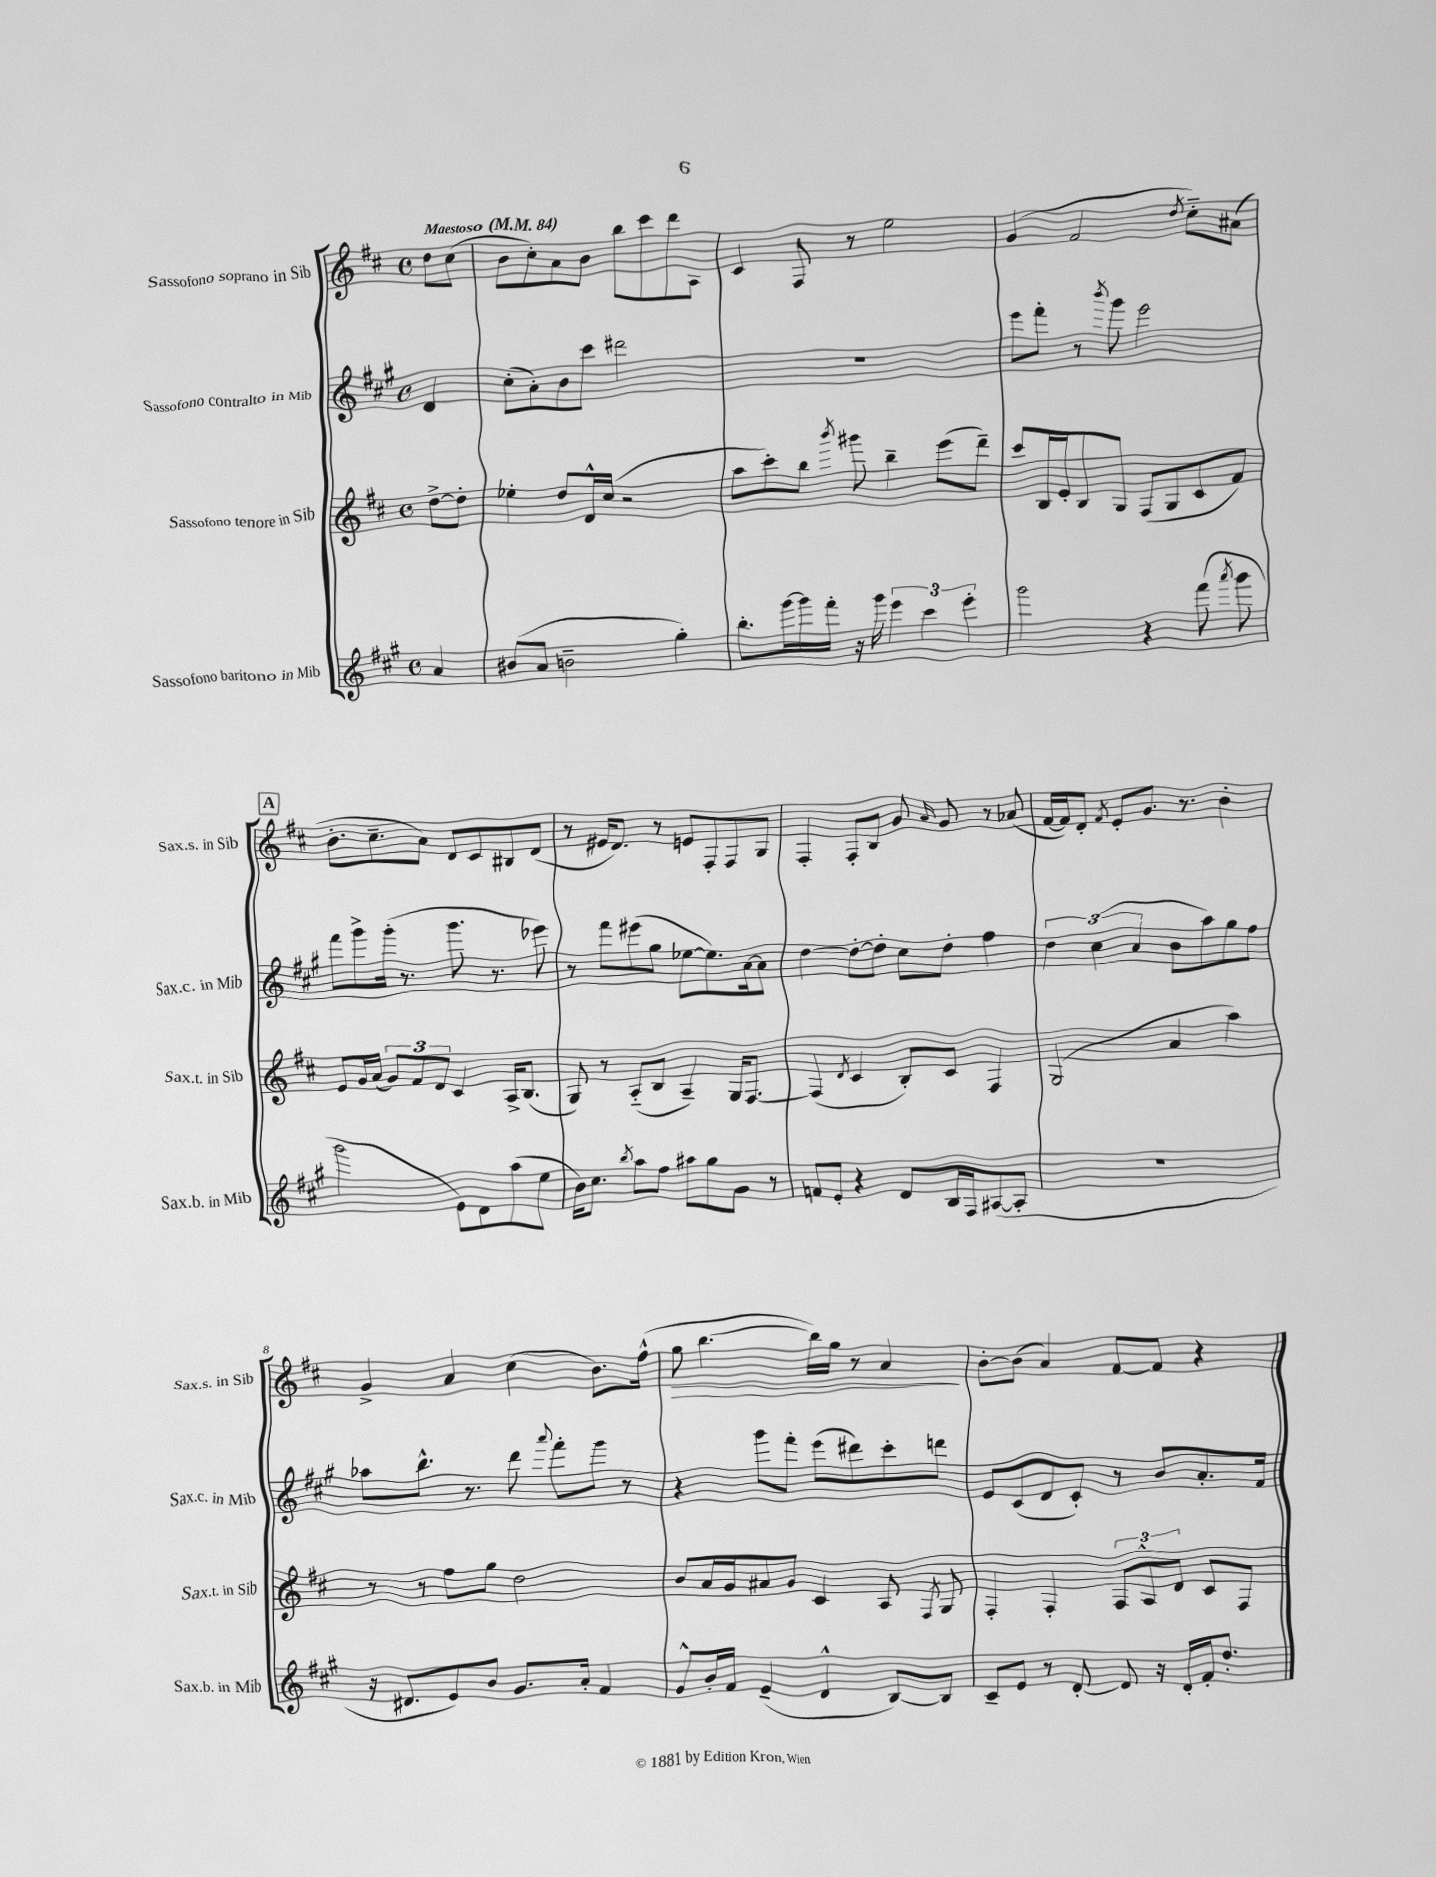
<<
\new StaffGroup <<
\new Staff = "s0" \with { instrumentName = "Sassofono soprano in Sib" shortInstrumentName = "Sax.s. in Sib" } {
    \clef treble \key d \major \defaultTimeSignature \time 4/4 \partial 4 \tempo "Maestoso" 4 = 84
    \autoBeamOff d''8[ cis''8]( |
    b'8[ cis''8-.) a'8 b'8] b''8[ cis'''8 d'''8 a8] |
    cis'4 fis8 r8 e''2 |
    g'4( fis'2 \acciaccatura { d''8 } cis''8[-_) ais'8]( |
    \mark \markup { \box "A" } b'8.[-. cis''8.-- a'8]) d'8[ cis'8 bis8 d'8]( |
    r8 eis'16[ d'8.]) r8 e'8[ fis8-. fis8 g8] |
    fis4-. fis8[-. b8] g'8 \grace { a'16 } g'8 r8 aes'8( |
    fis'16[~ fis'16) d'8]-. \acciaccatura { fis'8 } e'8[-. g'8.] r8. b'4-. |
    g'4-> a'4 cis''4( b'8.[) fis''16]-^( |
    g''8\> b''4.~ b''16[) g''16] r8 a'4\! |
    b'8[~-. b'8]( a'4) fis'8[~ fis'8] r4 \bar "|." |
}
\new Staff = "s1" \with { instrumentName = "Sassofono contralto in Mib" shortInstrumentName = "Sax.c. in Mib" } {
    \clef treble \key a \major \defaultTimeSignature \time 4/4 \partial 4
    \autoBeamOff d'4 |
    cis''8[-.( a'8-.) b'8 cis'''8] dis'''2 |
    R1 |
    e'''8[ fis'''8]-. r8 \acciaccatura { b'''8 } gis'''8 e'''2 |
    \mark \markup { \box "A" } fis'''8[ gis'''8-> gis'''16]-.( r8. gis'''8. r8. ees'''8) |
    r8 fis'''8[ eis'''8( gis''8] ees''8[~ ees''8.) a'16~ a'8] |
    d''4~ d''8[~-. d''8]-. cis''8[ d''8]-. fis''4 |
    \tuplet 3/2 { d''4 cis''4( a'4 } b'8[ a''8) gis''8 fis''8] |
    aes''8[ b''8.]-^ r8. d'''8 \appoggiatura { a'''8 } fis'''8[-. gis'''8] r8 |
    r4 gis'''8[ fis'''8]-. e'''8[( dis'''8) cis'''8-. d'''8] |
    e'8[ cis'8( d'8 cis'8]-.) r8 b'8[ a'8.-. fis'16] \bar "|." |
}
\new Staff = "s2" \with { instrumentName = "Sassofono tenore in Sib" shortInstrumentName = "Sax.t. in Sib" } {
    \clef treble \key d \major \defaultTimeSignature \time 4/4 \partial 4
    \autoBeamOff d''8[~-> d''8]-. |
    ees''4-. d''8[ d'16-^ cis''16]( r2 |
    a''8[ cis'''8-.) b''8] \acciaccatura { b'''8 } gis'''8 b''4-- e'''8[( d'''8]--) |
    cis'''8[ b16 e'16-. b8 g8] fis8[( g8 cis'8 fis'8]) |
    \mark \markup { \box "A" } e'8[ g'16 a'16]( \tuplet 3/2 { g'8[) fis'8 d'8] } cis'4 a16[-> b8.]( |
    g8) r8 a8[-_( b8] a4--) g16[ fis8.]~ |
    fis4( \acciaccatura { d'8 } cis'4 b8[-.) cis'8] fis4 |
    g2( a'4 a''4) |
    r8 r8 fis''8[ g''8] d''2 |
    b'8[ a'16 g'16 ais'8 g'8] cis'4 a8 \acciaccatura { fis8 } g8 |
    fis4-. fis4-. \tuplet 3/2 { fis8[ a8-^ d'8] } cis'8[ fis8] \bar "|." |
}
\new Staff = "s3" \with { instrumentName = "Sassofono baritono in Mib" shortInstrumentName = "Sax.b. in Mib" } {
    \clef treble \key a \major \defaultTimeSignature \time 4/4 \partial 4
    \autoBeamOff a'4 |
    bis'8[( a'8] b'2-- gis''4-.) |
    b''8.[-. gis'''16~ gis'''16 fis'''16]-. r16 gis'''16 \tuplet 3/2 { e'''4 cis'''4 e'''4-. } |
    gis'''2 r4 fis'''8( \acciaccatura { a'''8 } gis'''8 |
    \mark \markup { \box "A" } gis'''2 e'8[) d'8 a''8( e''8] |
    b'16[) cis''8.] \acciaccatura { b''8 } a''8[ fis''8] ais''8[ gis''8 gis'8] r8 |
    f'8[ e'8]-. r4 d'8[ b16 fis16 ais8~( ais8]-. |
    R1 |
    r16 dis'8.[ e'8) b'8] gis'8.[ a'16]-. fis'4 |
    gis'8[-^ b'16-. fis'16] e'4--( d'4-^ b8[~) b8] |
    cis'8[-- e'8] r8 d'8~-. d'8 r16 d'16[-. fis'16-. d''8.]-. \bar "|." |
}
>>
>>
